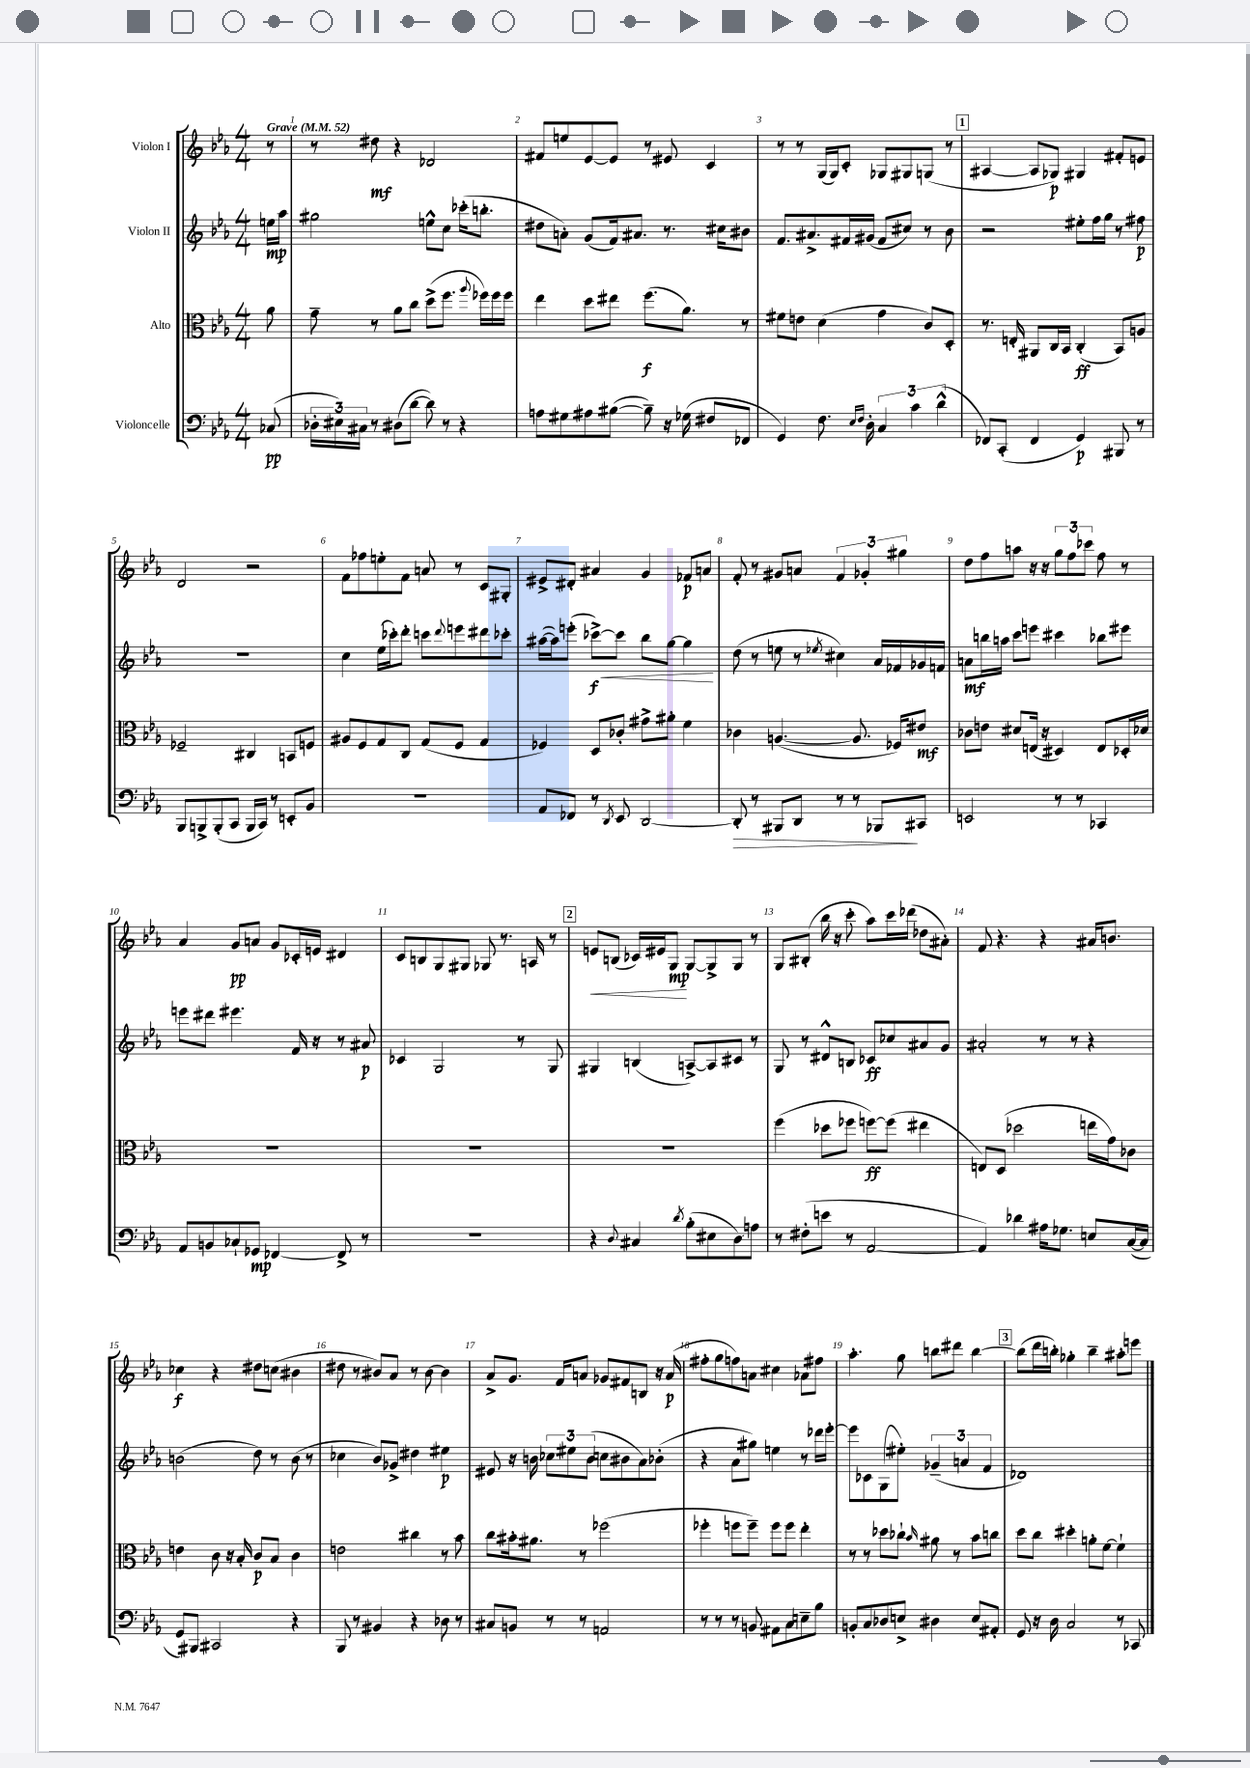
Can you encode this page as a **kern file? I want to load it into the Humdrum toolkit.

**kern	**kern	**kern	**kern
*staff4	*staff3	*staff2	*staff1
*clefF4	*clefC3	*clefG2	*clefG2
*k[b-e-a-]	*k[b-e-a-]	*k[b-e-a-]	*k[b-e-a-]
*M4/4	*M4/4	*M4/4	*M4/4
*MM52	*MM52	*MM52	*MM52
(8C-	8a-	16ee	8r
.	.	16aa-	.
=	=	=	=
24D-'	8g~	2gg#	8r
24E#)	.	.	.
24C#	.	.	.
8r	8r	.	8dd#
(8D#	8a-	.	4r
[8d	8cc	.	.
8d])	(8dd^	8ee^^	2d-
8r	8.ff	8cc	.
4r	.	(16ccc-'	.
.	8qqaa-	.	.
.	16ff-)	8.bb'	.
.	16ff-	.	.
.	16ff-	.	.
=	=	=	=
8A	4ee-	8dd#	8f#
8G#	.	8a')	8ee
8A#	8dd	(8g	[8e-
([8B#	8ee#	16f)	8e-]
.	.	8.a#	.
8B#~])	(8.ff	.	8r
16r	.	8.r	8e#
(16G-	8.a-)	.	.
8F#	.	.	4c
.	.	16cc#	.
8FF-	8r	8b#	.
=	=	=	=
4GG)	8f#	8.f	8r
.	8e	.	8r
.	.	8.a#^	.
8.F	(4d	.	(16G
.	.	.	16G)
.	.	16f#	8c'
16qqE-	.	.	.
16qqF	.	.	.
16D'	.	(16g#	.
6C	4g	8f#	8G-
.	.	8cc#)	8G#
6c	.	.	.
.	8c)	8r	(8G
(6d^^	.	.	.
.	8D'	8b-	8r
=	=	=	=
8FF-)	8.r	2r	[4A#
(8CC'	.	.	.
.	16E'	.	.
4FF-	8AA#	.	8A#]
.	16C	.	8G-)
.	16BB-	.	.
4GG)	(4C'	8ee#'	4G#
.	.	16ff	.
.	.	16gg	.
8BBB#	8BB-)	8r	8f#'
8r	8A	8ff#	8e
=	=	=	=
8BBB-	2F-~	1r	2d
8BBB^	.	.	.
(8BBB'	.	.	.
8CC	.	.	.
16BBB	4C#	.	2r
16CC)	.	.	.
8r	.	.	.
8EE'	8BB	.	.
8BB-	8F	.	.
=	=	=	=
1r	8A#	4cc	8f
.	8F	.	8ff-
.	8G	(16ee-	8ee'
.	.	16ccc-')	.
.	8C	8ddd'	8f
.	(8G	8ccc	8a
.	.	8qqddd	.
.	8F	8eee	8r
.	4G	8ddd#	8c
.	.	8ccc-'	8G#'
=	=	=	=
8AA-	4F-)	([16aa#	8e#^
.	.	16aa#])	.
8FF-	.	(8eee'	8d#'
8r	8D	[8ccc-^)	4a#
8qDD	.	.	.
8EE-	8c-'	8ccc-]	.
[2DD	8g#^	8bb-	4g
.	8a#'	[8gg	.
.	4f	4gg]	8f-
.	.	.	8a
=	=	=	=
8DD']	4c-	(8dd	8f'
8r	.	8r	8r
8BBB#	([4.A	8ee	8g#
8DD	.	8r	8a
.	.	8qee-	.
8r	.	4cc#)	6f
8r	8.A]	.	.
.	.	.	6g-'
8BBB-	.	16a-	.
.	16F-)	16f-	.
.	.	.	6gg#
8CC#	8e#	16g-	.
.	.	16f	.
=	=	=	=
2EE	8c-	8a	8dd
.	8e	16bb	8ff
.	.	16aa	.
.	8d#	8ccc	8aa
.	(16E	8eee	16r
.	16r	.	16r
8r	4D#)	4ccc#	12gg
.	.	.	12ff
8r	.	.	.
.	.	.	12ccc-
4CC-	8E	8bb-	8ff
.	16D-'	8eee#	8r
.	16d-	.	.
=	=	=	=
8AA-	1r	8eee	4a-
8BB	.	8ddd#	.
8C-`	.	4.eee#	8g
8GG-	.	.	8a
[4FF-	.	.	8g
.	.	16f	16c-'
.	.	16r	16e
8FF-^]	.	8r	4d#
8r	.	8a#	.
=	=	=	=
1r	1r	4c-	8c
.	.	.	8B
.	.	2G	8G
.	.	.	8G#
.	.	.	8G-
.	.	.	8.r
.	.	8r	.
.	.	.	16A
.	.	8G	8r
=	=	=	=
4r	1r	4G#	8e
.	.	.	(8B
8qqD	.	.	.
4C#	.	(4B	16c-)
.	.	.	16e#
.	.	.	8G
8qd	.	.	.
(8B-'	.	[8A^)	[8G
8E#	.	8A]	8G^]
8D)	.	8c#	8G
8A	.	8r	8r
=	=	=	=
8r	(4ff	8G	8G
(8F#'	.	8r	(8B#'
8e	8dd-	8d#^^	16bb-
.	.	.	16r
8r	8ff-	8B	8ccc'
[2AA-	[8ff)	8c-	8aa-)
.	(8ff]	8cc-	16ccc
.	.	.	(16ddd-
.	4ee#	8a#	8dd-
.	.	8g	8a#')
=	=	=	=
4AA-])	8E)	2a#'	8f
.	(8D	.	4.r
4d-	2dd-	.	.
16A#	.	8r	4r
8.G-	.	.	.
.	.	8r	.
8E	16ee	4r	16a#
.	16g)	.	8.b
([16C	8c-	.	.
16C]	.	.	.
=	=	=	=
8GG)	4e	(2b	4cc-
8BBB#	.	.	.
2CC#	8c	.	4r
.	16r	.	.
.	16B-'	.	.
.	8c	8dd)	8dd#
.	8B-	8r	(8cc
4r	4c	(8b	4b#
.	.	8r	.
=	=	=	=
8BBB-	2e	4cc-	8dd#
8r	.	.	8r
4BB#	.	8b-)	8b#)
.	.	8g-^	8a-
4r	4cc#	4dd#	8r
.	.	.	[8b#
8D-	8r	4ee#	4b#]
8r	8b-	.	.
=	=	=	=
8C#	8cc	8e#	8a-^
8BB	16b#'	16r	8.g
.	8.a#	16b	.
8r	.	12cc-	.
.	.	.	16f
.	.	12ee#	.
8r	8r	.	8a
.	.	(12b	.
2AA	(2ff-	8cc	8g-
.	.	8b#	8f#
.	.	8a-)	8B
.	.	(8b-'	16r
.	.	.	(16a
=	=	=	=
8r	4ff-'	4r	8ff#'
8r	.	.	8gg
8r	8ff	8a-	8ff)
8BB	8ff~)	8gg#)	8a
8AA#	8ff	4ee	4cc#
8C	8ff	.	.
8E~	4ee-'	8r	8a-
8B-	.	16ddd-	8ff#
.	.	[16eee-'	.
=	=	=	=
8BB'	8r	8eee-]	4.aa-'
8C	8r	8c-	.
8D-	8dd-	(8G	.
8E^	8cc-`	8ee#')	8gg
.	16qqb-	.	.
4D#	8a#	(6g-~	8bb
.	8r	.	8ddd#
.	.	6a	.
8E	8b-	.	[4bb
.	.	6f	.
8AA#'	8cc	.	.
=	=	=	=
8GG	8dd	1d-)	(8bb]
16r	8cc	.	16ddd
16D	.	.	16bb')
2C	4dd#'	.	4gg-'
.	8a'	.	4bb~
.	[8f	.	.
8r	4f`]	.	8aa#'
8CC-	.	.	8eee
==	==	==	==
*-	*-	*-	*-
